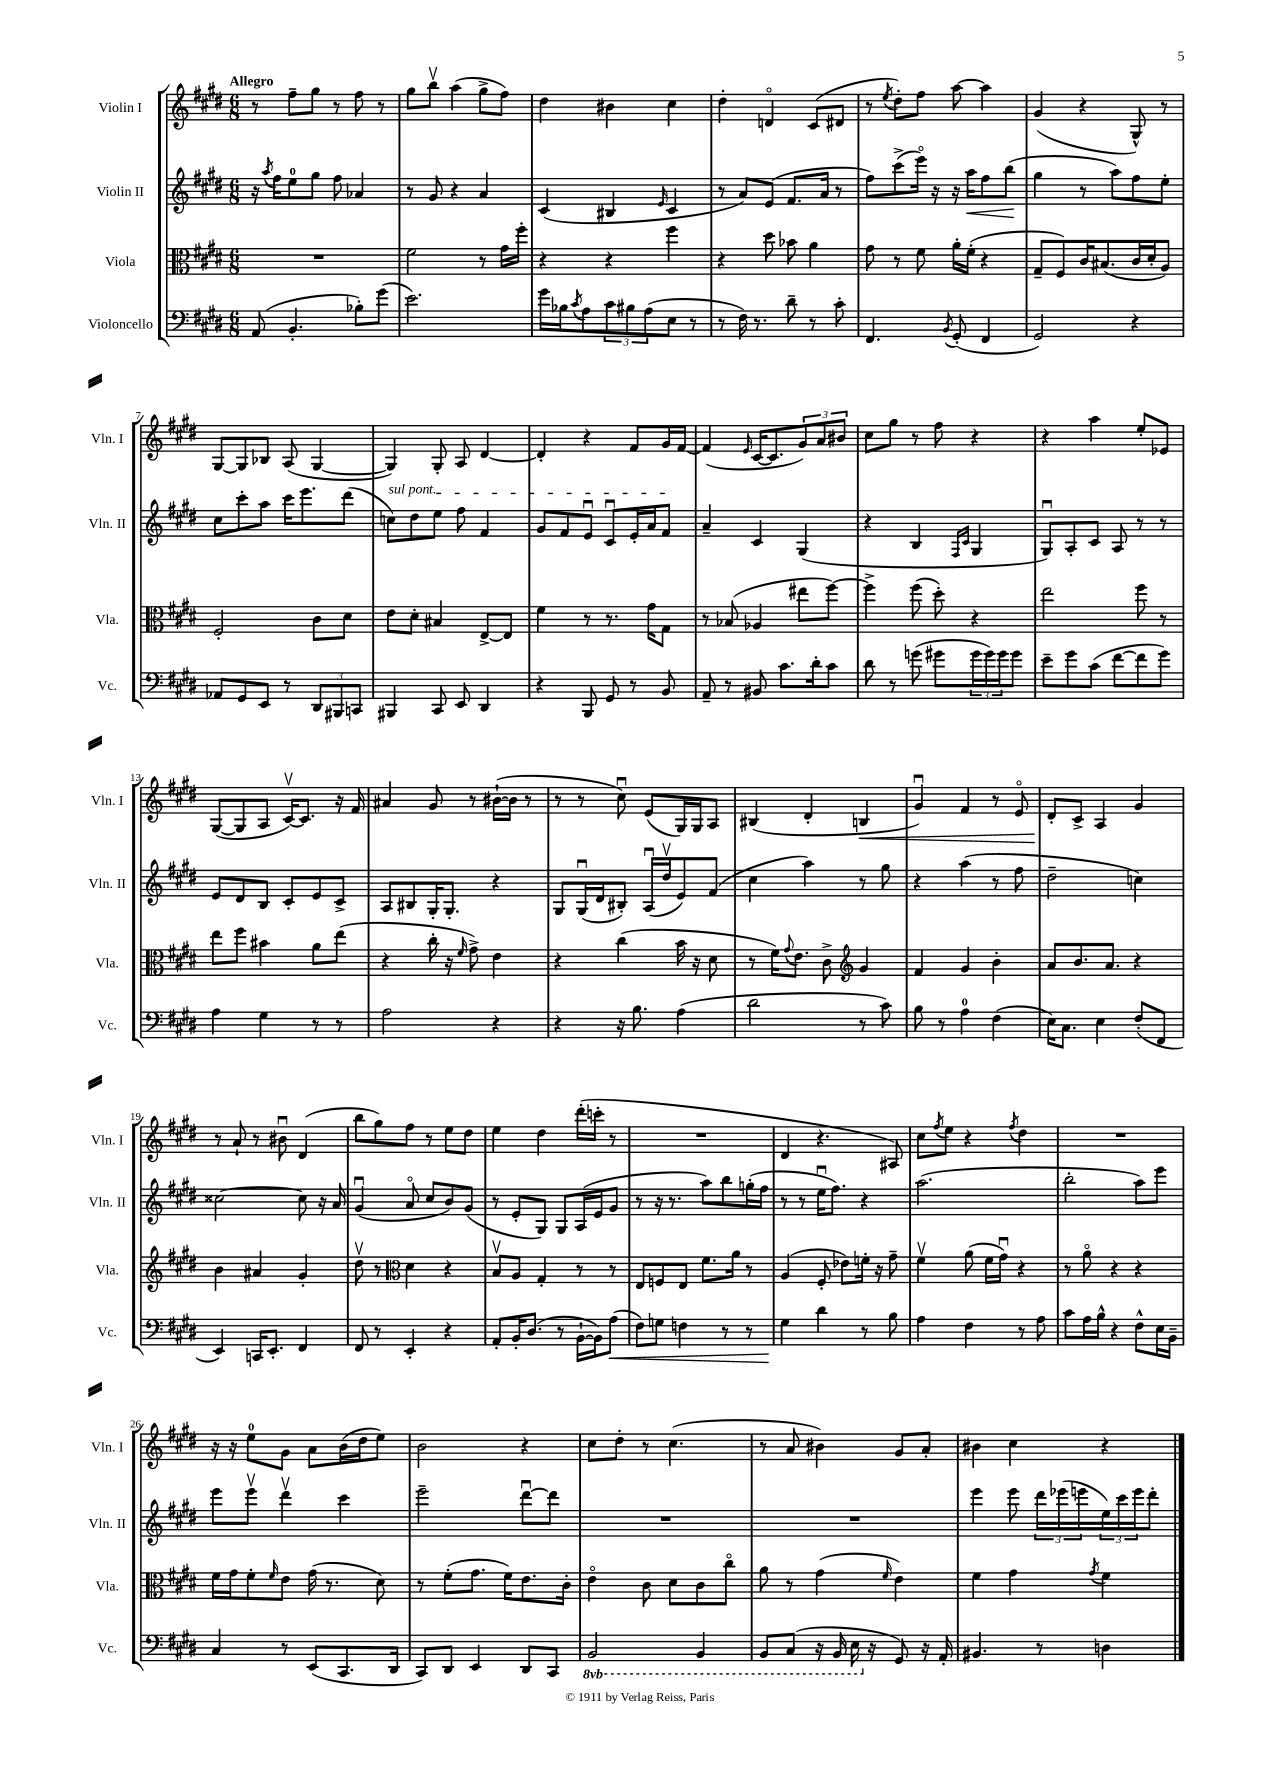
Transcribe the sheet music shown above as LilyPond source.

<<
\new StaffGroup <<
\new Staff = "s0" \with { instrumentName = "Violin I" shortInstrumentName = "Vln. I" } {
    \clef treble \key e \major \numericTimeSignature \time 6/8 \tempo "Allegro"
    r8 fis''8-- gis''8 r8 fis''8 r8 |
    gis''8 b''8\upbow a''4( gis''8-> fis''8) |
    dis''4 bis'4 cis''4 |
    dis''4-. d'4\flageolet cis'8( dis'8 |
    r8 \acciaccatura { e''8 } dis''8-.) fis''8 a''8~ a''4 |
    gis'4( r4 gis8-^) r8 |
    gis8~ gis8 bes8 a8( gis4~ |
    gis4) gis8-. a8 dis'4~ |
    dis'4-. r4 fis'8 gis'16 fis'16~ |
    fis'4( \grace { e'16 } cis'16~ cis'8. \tuplet 3/2 { gis'8) a'8 bis'8 } |
    cis''8 gis''8 r8 fis''8 r4 |
    r4 a''4 e''8-. ees'8 |
    gis8~( gis8 a8 cis'16~\upbow) cis'8. r16 fis'16 |
    ais'4 gis'8 r8 bis'16~-!( bis'16 r8 |
    r8 r8 cis''8\downbow) e'8( gis16) gis16 a8 |
    bis4( dis'4-. b4\< |
    gis'4\downbow) fis'4 r8 e'8\flageolet |
    dis'8-.\! cis'8-> a4 gis'4 |
    r8 a'8-! r8 bis'8\downbow dis'4( |
    b''8 gis''8) fis''8 r8 e''8 dis''8 |
    e''4 dis''4 dis'''16-.( c'''16-. r8 |
    R2. |
    dis'4 r4. ais8) |
    cis''8 \acciaccatura { fis''8 } e''8 r4 \acciaccatura { fis''8 } dis''4 |
    R2. |
    r16 r16 e''8-0 gis'8 a'8 b'16( dis''16 e''8) |
    b'2 r4 |
    cis''8 dis''8-. r8 cis''4.( |
    r8 a'8 bis'4) gis'8 a'8-. |
    bis'4 cis''4 r4 \bar "|." |
}
\new Staff = "s1" \with { instrumentName = "Violin II" shortInstrumentName = "Vln. II" } {
    \clef treble \key e \major \numericTimeSignature \time 6/8
    r16 \acciaccatura { a''8 } fis''16 e''8-0 gis''8 fis''8 aes'4 |
    r8 gis'8 r4 a'4 |
    cis'4( bis4 \grace { e'16 } cis'4 |
    r8 a'8) e'8( fis'8. a'16 r8 |
    fis''8) cis'''8->( e'''16\flageolet) r16 r16 a''16\< fis''8 b''8\!( |
    gis''4 r8 a''8) fis''8 e''8-. |
    cis''8 cis'''8-. a''8 cis'''16 e'''8. dis'''8( |
    \once \override TextSpanner.bound-details.left.text = \markup { \italic "sul pont." } c''8\startTextSpan) dis''8 e''8 fis''8 fis'4 |
    gis'8 fis'8 e'8\downbow cis'8\downbow e'16-. a'16 fis'8\stopTextSpan |
    a'4-- cis'4 gis4( |
    r4 b4 \grace { fis16 cis'16 } gis4 |
    gis8\downbow) a8-. cis'8 a8 r8 r8 |
    e'8 dis'8 b8 cis'8-. e'8 cis'8-> |
    a8 bis8 gis16-. gis8.-. r4 |
    gis8 gis16\downbow( dis'16 bis8-.) a16\downbow( dis''16\upbow e'8) fis'8( |
    cis''4 a''4) r8 gis''8 |
    r4 a''4( r8 fis''8 |
    dis''2-- c''4) |
    cisis''2~ cisis''8 r16 a'16 |
    gis'4\downbow( a'8\flageolet cis''8 b'8) gis'8( |
    r8 e'8-. gis8) gis8 a16( e'16 gis'8 |
    r8 r16 r8. a''8) b''8 g''16-.( fis''16 |
    r8 r8 e''16\downbow fis''8.) r4 |
    a''2.( |
    b''2-. a''8) e'''8 |
    e'''8 e'''8\upbow dis'''4\upbow cis'''4 |
    e'''2-- dis'''8~\downbow dis'''8 |
    R2. |
    R2. |
    e'''4 e'''8 \tuplet 3/2 { dis'''16 ees'''16( e'''16 } \tuplet 3/2 { e''16) cis'''16 e'''16 } dis'''8-. \bar "|." |
}
\new Staff = "s2" \with { instrumentName = "Viola" shortInstrumentName = "Vla." } {
    \clef alto \key e \major \numericTimeSignature \time 6/8
    R2. |
    fis'2 r8 gis'16 fis''16-. |
    r4 r4 fis''4 |
    r4 dis''8 bes'8 a'4 |
    gis'8 r8 fis'8 a'16-. fis'16-.( r4 |
    gis8-- fis8) cis'16 bis8.( cis'16 dis'16-. a8) |
    fis2-. cis'8 dis'8 |
    e'8 dis'8-. bis4 e8~-> e8 |
    fis'4 r8 r8. gis'16 gis8 |
    r8 bes8( aes4 eis''8 fis''8~) |
    fis''4-> fis''8( dis''8-.) r4 |
    e''2 fis''8 r8 |
    e''8 fis''8 bis'4 a'8 e''8( |
    r4 cis''16-. r16 \grace { fis'16 } gis'8->) e'4 |
    r4 cis''4( b'16 r16 dis'8 |
    r8 fis'16) \appoggiatura { gis'8 } e'8. cis'8-> \clef treble gis'4 |
    fis'4 gis'4 b'4-. |
    a'8 b'8. a'8. r4 |
    b'4 ais'4 gis'4-. |
    dis''8\upbow r8 \clef alto dis'4 r4 |
    b8\upbow a8 gis4-. r8 r8 |
    e8 f8 e8 fis'8. a'16 r8 |
    a4( fis8-. ees'8) f'16-. r16 gis'8-- |
    fis'4\upbow a'8( fis'16 gis'16\downbow) r4 |
    r8 a'8\flageolet r4 r4 |
    fis'16 gis'16 fis'8-. \grace { fis'16 } e'8 gis'16( r8. dis'8) |
    r8 fis'8-.( gis'8. fis'16) e'8. cis'16-. |
    e'4\flageolet cis'8 dis'8 cis'8 cis''8\flageolet |
    a'8 r8 gis'4( \grace { fis'16 } e'4) |
    fis'4 gis'4 \acciaccatura { gis'8 } fis'4 \bar "|." |
}
\new Staff = "s3" \with { instrumentName = "Violoncello" shortInstrumentName = "Vc." } {
    \clef bass \key e \major \numericTimeSignature \time 6/8 \set Staff.ottavationMarkups = #ottavation-simple-ordinals
    a,8( b,4.-. bes8-.) gis'8( |
    e'2.) |
    gis'16 bes16 \acciaccatura { cis'8 } a8 \tuplet 3/2 { cis'8 bis8 a8( } e8 r8 |
    r8 fis16) r8. dis'8-- r8 cis'8-. |
    fis,4. \acciaccatura { b,8 } gis,8-.( fis,4 |
    gis,2) r4 |
    aes,8 gis,8 e,8 r8 \tuplet 3/2 { dis,8 bis,,8 c,8 } |
    bis,,4 cis,8 e,8 dis,4 |
    r4 b,,8 gis,8 r8 b,8 |
    a,8-- r8 bis,8 cis'8. dis'16-. cis'8 |
    dis'8 r8 g'8( gis'8 \tuplet 3/2 { gis'16 gis'16) gis'16 } gis'8 |
    e'8-- gis'8 cis'8( fis'8~ fis'8 gis'8) |
    a4 gis4 r8 r8 |
    a2 r4 |
    r4 r16 b8. a4( |
    dis'2 r8 cis'8) |
    b8 r8 a4-0 fis4( |
    e16) cis8. e4 fis8-.( fis,8 |
    e,4) c,16 e,8.-. fis,4 |
    fis,8 r8 e,4-. r4 |
    a,8-. b,16-. dis8.( r8 b,16~-! b,16) a8\<( |
    fis8) g8 f4 r8 r8 |
    gis4\! dis'4 r8 b8 |
    a4 fis4 r8 a8 |
    cis'8 a16 b16-^ r4 fis8-^ e16 b,16-- |
    cis4 r8 e,8( cis,8. dis,16 |
    cis,8) dis,8 e,4 dis,8 cis,8 |
    \ottava #-1 b,,2 b,,4 |
    b,,8 cis,8( r16 b,,16 e,16 \ottava #0 r16 gis,8) r16 a,16-. |
    bis,4. r8 d4 \bar "|." |
}
>>
>>
